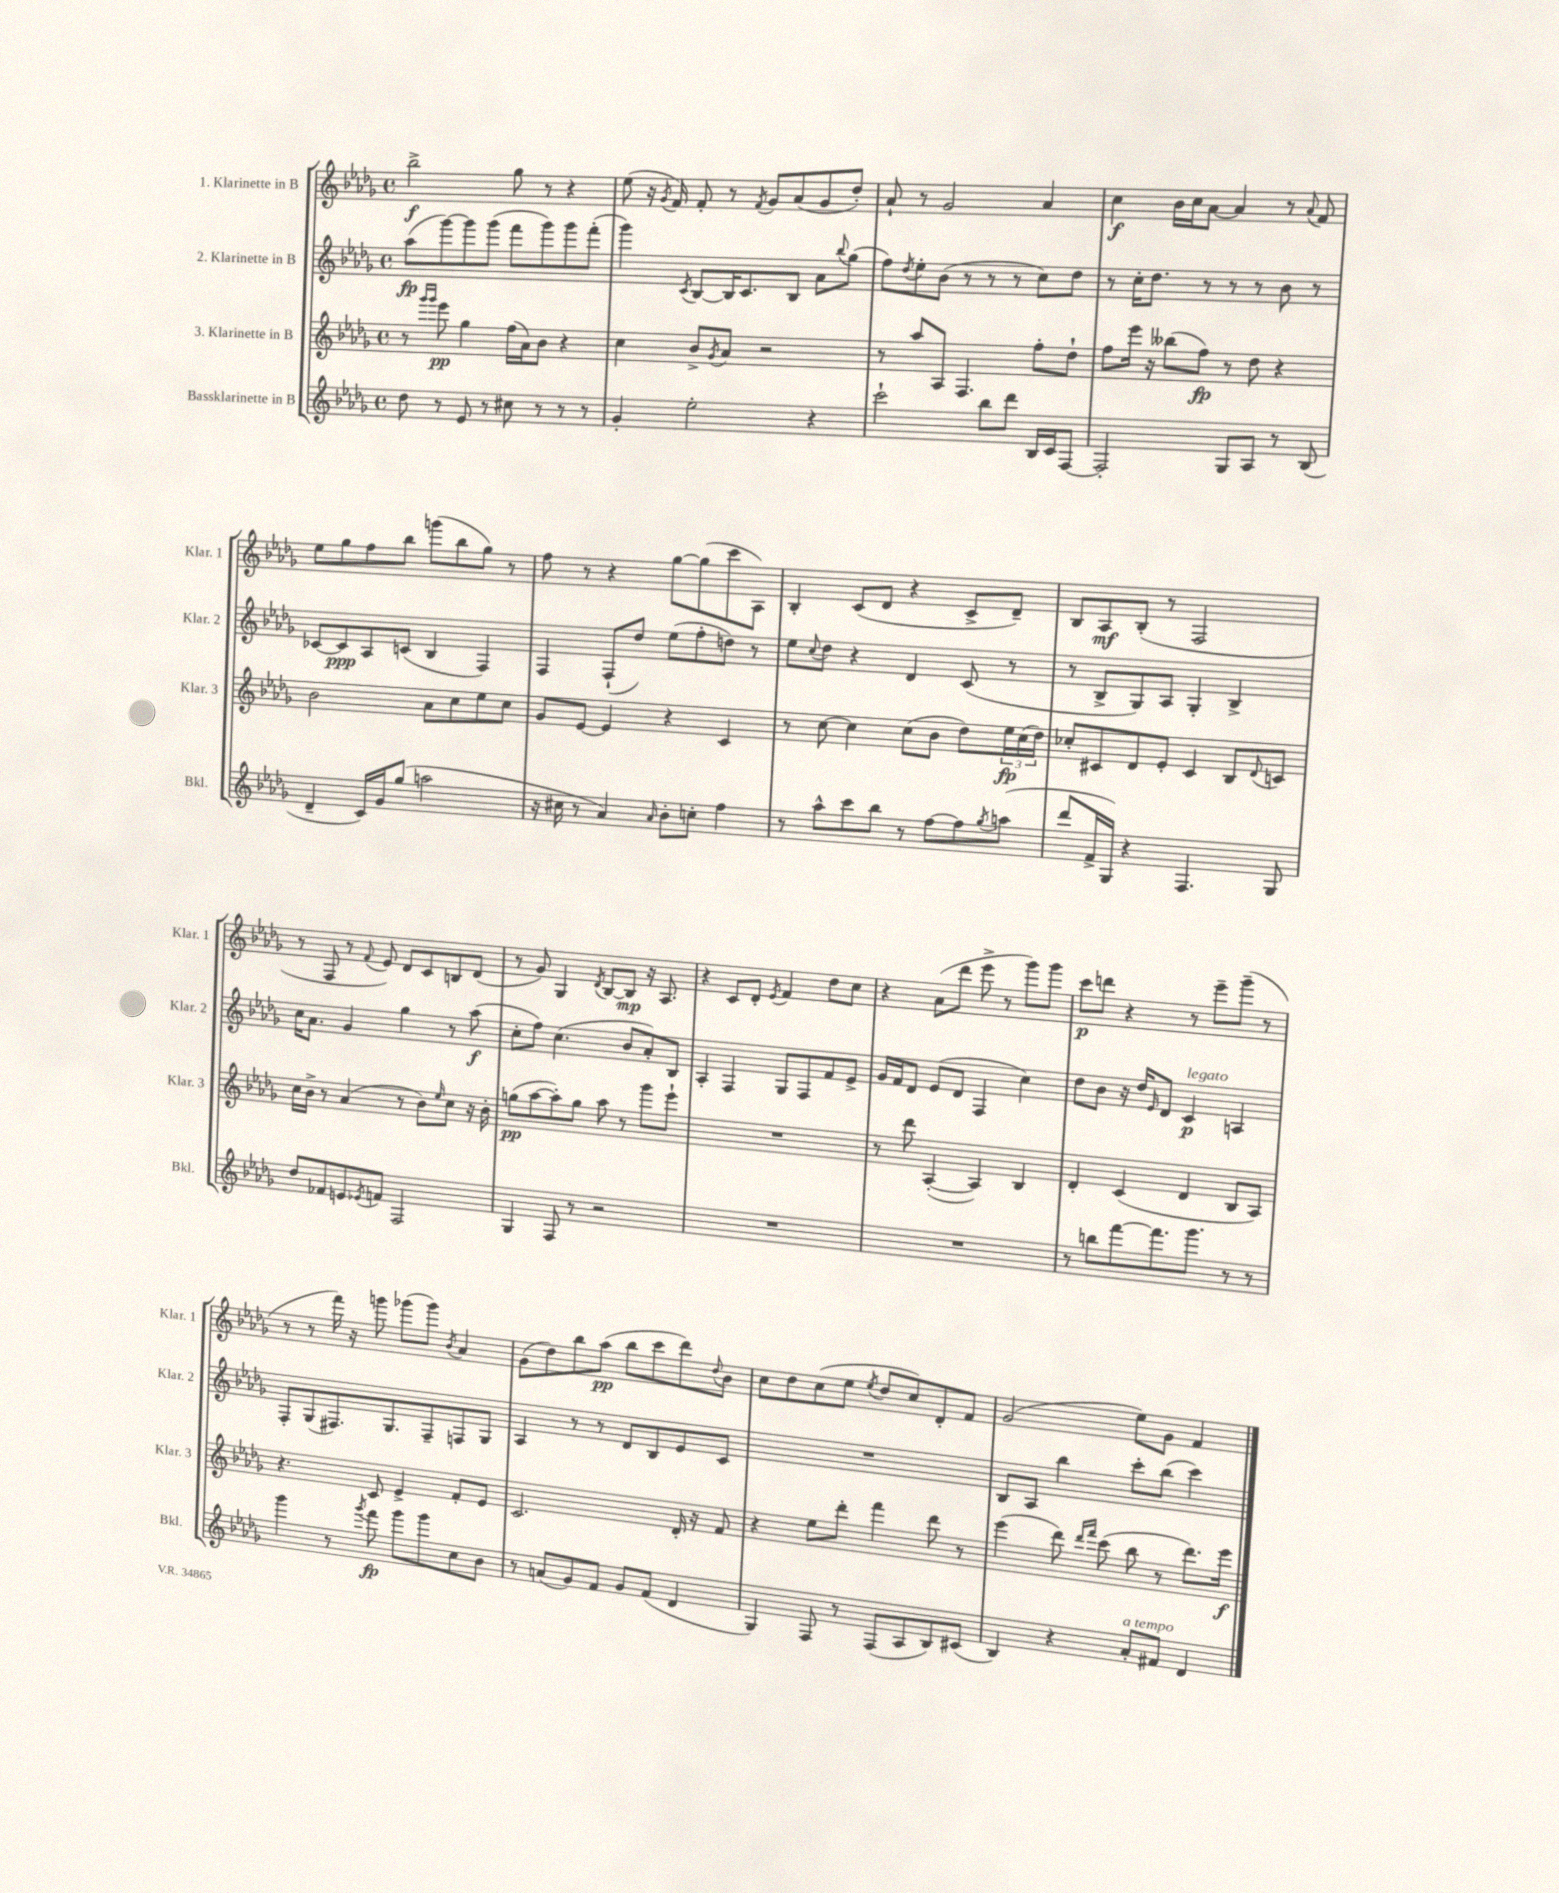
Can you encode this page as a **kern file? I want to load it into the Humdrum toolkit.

**kern	**dynam	**kern	**dynam	**kern	**dynam	**kern	**dynam
*part4	*part4	*part3	*part3	*part2	*part2	*part1	*part1
*staff4	*staff4	*staff3	*staff3	*staff2	*staff2	*staff1	*staff1
*I"Bassklarinette in B	*	*I"3. Klarinette in B	*	*I"2. Klarinette in B	*	*I"1. Klarinette in B	*
*I'Bkl.	*	*I'Klar. 3	*	*I'Klar. 2	*	*I'Klar. 1	*
*clefG2	*	*clefG2	*	*clefG2	*	*clefG2	*
*k[b-e-a-d-g-]	*	*k[b-e-a-d-g-]	*	*k[b-e-a-d-g-]	*	*k[b-e-a-d-g-]	*
*M4/4	*	*M4/4	*	*M4/4	*	*M4/4	*
*met(c)	*	*met(c)	*	*met(c)	*	*met(c)	*
=1	=1	=1	=1	=1	=1	=1	=1
8dd-\	.	8r	.	(8aa-\L	fp	2bb-^\	f
.	.	16qqggg-/LL	.	.	.	.	.
.	.	16qqggg-/JJ	.	.	.	.	.
8r	.	8eee-\	pp	[8ggg-\)	.	.	.
8e-/	.	4gg-\	.	8ggg-\]	.	.	.
8r	.	.	.	(8ggg-\J	.	.	.
8cc#X\	.	(16ff\LL	.	8fff\L	.	8gg-\	.
.	.	16a-\J)	.	.	.	.	.
8r	.	8b-\J	.	8ggg-\)	.	8r	.
8r	.	4r	.	8ggg-\	.	4r	.
8r	.	.	.	(8fff'\J	.	.	.
=2	=2	=2	=2	=2	=2	=2	=2
4g-'/	.	4cc\	.	4ggg-\)	.	(8ee-\	.
.	.	.	.	.	.	16r	.
.	.	.	.	.	.	8qg-/	.
.	.	.	.	.	.	16f/)	.
.	.	.	.	8qc/	.	.	.
2ee-'\	.	8b-^/L	.	[8B-/L	.	8f'/	.
.	.	8qg-/	.	.	.	.	.
.	.	8a-/J	.	16B-/K]	.	8r	.
.	.	.	.	8.c/	.	.	.
.	.	.	.	.	.	8qf/	.
.	.	2r	.	.	.	8g-/L	.
.	.	.	.	8B-/J	.	(8a-/	.
4r	.	.	.	8a-\L	.	8g-/	.
.	.	.	.	8qqbb-/	.	.	.
.	.	.	.	(8gg-\J	.	8dd-'/J)	.
=3	=3	=3	=3	=3	=3	=3	=3
2ccc`\	.	8r	.	8ff\L)	.	8a-`/	.
.	.	.	.	8qdd-/	.	.	.
.	.	8aa-/L	.	8ee-'\	.	8r	.
.	.	8A-/J	.	(8b-\J	.	2g-/	.
.	.	4.F/	.	8r	.	.	.
8bb-\L	.	.	.	8r	.	.	.
8ddd-\J	.	.	.	8r	.	.	.
16B-/LL	.	8ff'\L	.	8cc\L)	.	4a-/	.
16c/J	.	.	.	.	.	.	.
[8F/J	.	8dd-`\J	.	8dd-\J	.	.	.
=4	=4	=4	=4	=4	=4	=4	=4
2F'/]	.	8ff\L	.	8r	.	4cc\	f
.	.	16eee-\Jk	.	16cc'\KL	.	.	.
.	.	16r	.	8.dd-\J	.	.	.
.	.	(8bb--X\L	.	.	.	16b-\LL	.
.	.	.	.	.	.	16cc\J	.
.	.	8ff\J)	fp	8r	.	[8a-\J	.
8G-/L	.	8r	.	8r	.	4a-/]	.
8A-/J	.	8dd-\	.	8r	.	.	.
8r	.	4r	.	8b-\	.	8r	.
.	.	.	.	.	.	8qqa-/	.
(8B-/	.	.	.	8r	.	8f/	.
!!LO:LB:g=z
=5	=5	=5	=5	=5	=5	=5	=5
4d-~/	.	2b-\	.	[8c-X/L	.	8ee-\L	.
.	.	.	.	8c-/]	ppp	8gg-\	.
16c/LL)	.	.	.	8A-/	.	8ff\	.
16g-/J	.	.	.	.	.	.	.
(8gg-/J	.	.	.	(8cn/J	.	8bb-\J	.
2aan\	.	8a-\L	.	4B-/	.	(8gggn\L	.
.	.	8cc\	.	.	.	8bb-\	.
.	.	8ee-\	.	4F/)	.	8gg-\J)	.
.	.	8cc\J	.	.	.	8r	.
=6	=6	=6	=6	=6	=6	=6	=6
16r	.	8g-/L	.	4F/	.	8ff\	.
16cc#X\	.	.	.	.	.	.	.
8r	.	[8e-/J	.	.	.	8r	.
4a-/)	.	4e-/]	.	(8F`/L	.	4r	.
.	.	.	.	8dd-/J)	.	.	.
16qqa-/	.	.	.	.	.	.	.
8b-'\L	.	4r	.	(8ee-\L	.	[8gg-\L	.
8ccn'\J	.	.	.	8ff'\	.	(8gg-\]	.
4ff\	.	4c/	.	8ddn\J)	.	8ccc\	.
.	.	.	.	8r	.	8A-\J)	.
=7	=7	=7	=7	=7	=7	=7	=7
8r	.	8r	.	8ee-\L	.	4B-'/	.
.	.	.	.	8qqcc/	.	.	.
8aa-^^\L	.	[8cc\	.	8dd-\J	.	.	.
8ccc\	.	4cc\]	.	4r	.	(8c/L	.
8bb-\J	.	.	.	.	.	8d-/J	.
8r	.	(8cc\L	.	4d-/	.	4r	.
[8ff\L	.	8b-\J	.	.	.	.	.
8ff\]	.	8dd-\L)	.	(8c/	.	8c^/L	.
8qgg-/	.	.	.	.	.	.	.
(8aan\J	.	24ee-\L	fp	8r	.	8d-~/J)	.
.	.	(24cc\	.	.	.	.	.
.	.	24dd-\JJ)	.	.	.	.	.
=8	=8	=8	=8	=8	=8	=8	=8
8ddd-/L	.	8cc-X'/L	.	8r	.	8B-/L	.
16f^/L	.	8c#X/	.	8B-^/L	.	8A-/	mf
16G-/JJ)	.	.	.	.	.	.	.
4r	.	8d-/	.	8G-/)	.	(8B-'/J	.
.	.	8e-'/J	.	8A-/J	.	8r	.
4.F/	.	4c#/	.	4G-'/	.	2F/	.
.	.	8B-/L	.	4B-^/	.	.	.
.	.	8qqd-/	.	.	.	.	.
8G-/	.	8cn/J	.	.	.	.	.
!!LO:LB:g=z
=9	=9	=9	=9	=9	=9	=9	=9
8dd-/L	.	16cc\LL	.	16cc\KL	.	8r	.
.	.	16b-^\JJ	.	8.a-\J	.	.	.
8f-X/	.	8r	.	.	.	8F/	.
8en/	.	(4a-/	.	4g-/	.	8r	.
8qe-X/	.	.	.	.	.	8qqf/	.
8fn/J	.	.	.	.	.	8e-/)	.
2F/	.	8r	.	4gg-\	.	8d-/L	.
.	.	8b-\L)	.	.	.	8c/	.
.	.	16qqee-/	.	.	.	.	.
.	.	8cc\J	.	8r	.	8Bn/	.
.	.	16r	.	(8aa-\	f	(8d-/J	.
.	.	16b-'\	.	.	.	.	.
=10	=10	=10	=10	=10	=10	=10	=10
4G-/	.	(8ggn\L	pp	8cc'\L	.	8r	.
.	.	[8aa-\	.	8ff\J)	.	8g-/)	.
8F/	.	8aa-'\])	.	(4.cc\	.	4G-/	.
8r	.	8gg\J	.	.	.	.	.
.	.	.	.	.	.	8qd-/	.
2r	.	8aa-\	.	.	.	[8B-/L	.
.	.	8r	.	8b-/L	.	8B-/J]	mp
.	.	8ggg-\L	.	8a-'/)	.	16r	.
.	.	.	.	.	.	8.A-/	.
.	.	8eee-`\J	.	8B-/J	.	.	.
=11	=11	=11	=11	=11	=11	=11	=11
1r	.	1r	.	4A-'/	.	4r	.
.	.	.	.	4F/	.	8c/L	.
.	.	.	.	.	.	8d-'/J	.
.	.	.	.	.	.	8qe-/	.
.	.	.	.	8G-/L	.	4f/	.
.	.	.	.	8F/	.	.	.
.	.	.	.	8f/	.	8dd-\L	.
.	.	.	.	8e-^/J	.	8cc\J	.
=12	=12	=12	=12	=12	=12	=12	=12
1r	.	8r	.	16g-/LL	.	4r	.
.	.	.	.	16f/J	.	.	.
.	.	8ddd-\	.	8d-/J	.	.	.
.	.	([4A-'/	.	(8e-/L	.	(8a-\L	.
.	.	.	.	8d-/J	.	8ddd-\J	.
.	.	4A-/])	.	4F/	.	8eee-^\	.
.	.	.	.	.	.	8r	.
.	.	4B-/	.	4cc\)	.	8ggg-\L)	.
.	.	.	.	.	.	8ggg-\J	.
=13	=13	=13	=13	=13	=13	=13	=13
8r	.	4d-'/	.	8dd-\L	.	8ccc\L	p
8bbn\L	.	.	.	8b-\J	.	8dddn\J	.
[8fff\	.	(4c/	.	16r	.	4r	.
.	.	.	.	16dd-/KL	.	.	.
.	.	.	.	16qqe-/	.	.	.
8.fff\]	.	.	.	8d-/J	.	.	.
!	!	!	!	!LO:TX:a:i:t=legato	!	!	!
.	.	4d-/	.	4c/	p	8r	.
8.ggg-\J	.	.	.	.	.	.	.
.	.	.	.	.	.	8eee-~\L	.
8r	.	8B-/L	.	4An/	.	(8ggg-~\J	.
8r	.	8A-/J)	.	.	.	8r	.
!!LO:LB:g=z
=14	=14	=14	=14	=14	=14	=14	=14
4ggg-\	.	4.r	.	8F'/L	.	8r	.
.	.	.	.	(8G-/	.	8r	.
8r	.	.	.	8.F#X/)	.	16fff\)	.
.	.	.	.	.	.	16r	.
8qggg-/	.	.	.	.	.	.	.
8fff\	fp	8c/	.	.	.	8gggn\	.
.	.	.	.	8.G-/	.	.	.
8ggg-\L	.	4e-^/	.	.	.	(8ggg-X\L	.
8ggg-\	.	.	.	8F#~/	.	8ggg-\J)	.
.	.	.	.	.	.	8qb-/	.
8cc\	.	8f'/L	.	8Fn/	.	4a-/	.
8b-\J	.	8e-/J	.	8G-/J	.	.	.
=15	=15	=15	=15	=15	=15	=15	=15
8r	.	2.c/	.	4A-/	.	(8g-\L	.
(8an/L	.	.	.	.	.	8dd-\)	.
8g-/)	.	.	.	8r	.	8bb-\	.
8f/J	.	.	.	8r	.	(8aa-\J	pp
8g-/L	.	.	.	8d-/L	.	8bb-\L	.
(8f/J	.	.	.	8B-/	.	8ccc\	.
4d-/	.	16d-'/	.	8e-/	.	8ddd-\)	.
.	.	16r	.	.	.	.	.
.	.	.	.	.	.	8qqdd-/	.
.	.	8f/	.	8c/J	.	8b-\J	.
=16	=16	=16	=16	=16	=16	=16	=16
4G-/)	.	4r	.	1r	.	8cc\L	.
.	.	.	.	.	.	8dd-\	.
8F/	.	8ee-\L	.	.	.	(8cc\	.
8r	.	8ddd-'\J	.	.	.	8ee-\J	.
.	.	.	.	.	.	8qee-/	.
(8F/L	.	4fff\	.	.	.	8dd-/L	.
8A-/	.	.	.	.	.	8cc/)	.
8B-/)	.	8ddd-\	.	.	.	8d-'/	.
(8c#X/J	.	8r	.	.	.	8f/J	.
=17	=17	=17	=17	=17	=17	=17	=17
4B-/)	.	(4eee-\	.	8B-/L	.	(2g-/	.
.	.	.	.	8A-/J	.	.	.
4r	.	8ddd-\)	.	4bb-\	.	.	.
.	.	16qqddd-/LL	.	.	.	.	.
.	.	16qqfff/JJ	.	.	.	.	.
.	.	(8ccc\	.	.	.	.	.
!LO:TX:a:i:t=a tempo	!	!	!	!	!	!	!
8a-'/L	.	8bb-\	.	8ccc'\L	.	8ee-\L)	.
8f#X/J	.	8r	.	(8bb-\J	.	8g-\J	.
4d-/	.	8.ddd-\L)	.	4ccc\)	.	4f/	.
.	.	16eee-\Jk	f	.	.	.	.
==	==	==	==	==	==	==	==
*-	*-	*-	*-	*-	*-	*-	*-
